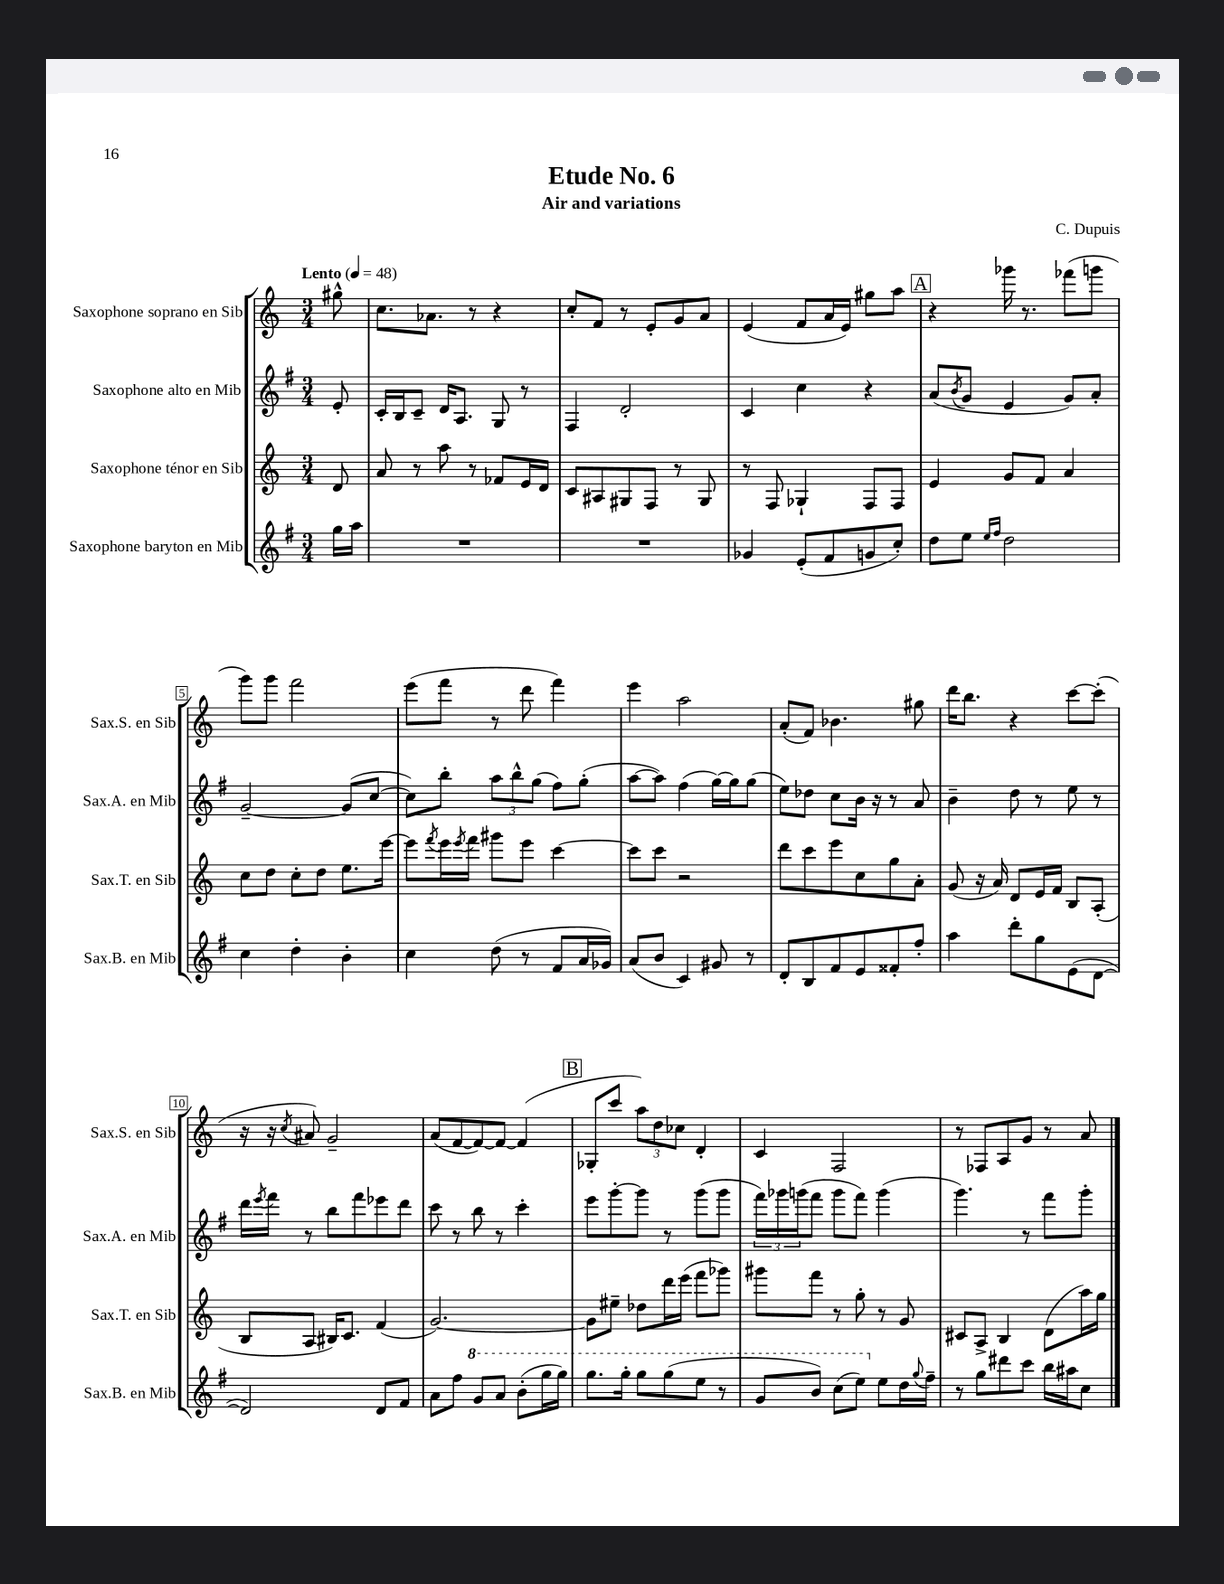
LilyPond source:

\header { title = "Etude No. 6" composer = "C. Dupuis" subtitle = "Air and variations" }
<<
\new StaffGroup <<
\new Staff = "s0" \with { instrumentName = "Saxophone soprano en Sib" shortInstrumentName = "Sax.S. en Sib" } {
    \clef treble \key c \major \numericTimeSignature \time 3/4 \partial 8 \tempo "Lento" 4 = 48
    gis''8-^ |
    c''8. aes'8. r8 r4 |
    c''8-. f'8 r8 e'8-. g'8 a'8 |
    e'4( f'8 a'16 e'16) gis''8 a''8 |
    \mark \markup { \box "A" } r4 ges'''16 r8. fes'''8( g'''8 |
    g'''8) g'''8 f'''2 |
    e'''8( f'''8 r8 d'''8 f'''4) |
    e'''4 a''2 |
    a'8-.( f'8) bes'4. gis''8 |
    d'''16 b''8. r4 c'''8~ c'''8-.( |
    r16 r16 \acciaccatura { c''8 } ais'8) g'2-- |
    a'8( f'8~ f'8~) f'8~ f'4( |
    \mark \markup { \box "B" } ges8-. c'''8 \tuplet 3/2 { a''8) d''8 ces''8 } d'4-. |
    c'4 f2 |
    r8 fes8 a8 g'8 r8 a'8 \bar "|." |
}
\new Staff = "s1" \with { instrumentName = "Saxophone alto en Mib" shortInstrumentName = "Sax.A. en Mib" } {
    \clef treble \key g \major \numericTimeSignature \time 3/4 \partial 8
    e'8-. |
    c'16-. b16 c'8-- d'16 a8. g8 r8 |
    fis4 d'2-. |
    c'4 c''4 r4 |
    \mark \markup { \box "A" } a'8( \acciaccatura { b'8 } g'8 e'4 g'8) a'8-. |
    g'2~-- g'8( c''8~ |
    c''8) b''8-. \tuplet 3/2 { a''8 b''8-^ g''8( } fis''8) g''8-.( |
    a''8~ a''8) fis''4( g''16~) g''16 g''8( |
    e''8) des''8 c''8 b'16 r16 r8 a'8 |
    b'4-- d''8 r8 e''8 r8 |
    d'''16 \acciaccatura { e'''8 } fis'''16 r8 b''8 fis'''8 ees'''8 d'''8 |
    c'''8 r8 b''8 r8 c'''4-. |
    \mark \markup { \box "B" } e'''8 g'''8~-. g'''8 r8 g'''8( g'''8 |
    \tuplet 3/2 { fis'''16) ges'''16 g'''16( } fis'''8 g'''8 fis'''8) g'''4( |
    g'''4.) r8 fis'''8 g'''8-. \bar "|." |
}
\new Staff = "s2" \with { instrumentName = "Saxophone ténor en Sib" shortInstrumentName = "Sax.T. en Sib" } {
    \clef treble \key c \major \numericTimeSignature \time 3/4 \partial 8
    d'8 |
    a'8 r8 a''8 r8 fes'8 e'16 d'16 |
    c'8 ais8 gis8 f8 r8 gis8 |
    r8 f8 ges4-! f8 f8 |
    \mark \markup { \box "A" } e'4 g'8 f'8 a'4 |
    c''8 d''8 c''8-. d''8 e''8. e'''16~ |
    e'''8 \acciaccatura { f'''8 } e'''16 \acciaccatura { e'''8 } f'''16 gis'''8 e'''8 c'''4~ |
    c'''8 c'''8 r2 |
    d'''8 c'''8 e'''8 c''8 g''8 a'8-. |
    g'8( r16 a'16) d'8 e'16 f'16 b8 a8-.( |
    b8 a8 bis16) c'8. f'4( |
    g'2.~) |
    \mark \markup { \box "B" } g'8 eis''8-- des''8 d'''16 e'''16( f'''8 ges'''8) |
    gis'''8 f'''8 r8 g''8-. r8 g'8 |
    cis'8 a8-> b4 d'8( a''16) g''16 \bar "|." |
}
\new Staff = "s3" \with { instrumentName = "Saxophone baryton en Mib" shortInstrumentName = "Sax.B. en Mib" } {
    \clef treble \key g \major \numericTimeSignature \time 3/4 \partial 8
    g''16 a''16 |
    R2. |
    R2. |
    ges'4 e'8-.( fis'8 g'8 c''8-.) |
    \mark \markup { \box "A" } d''8 e''8 \grace { e''16 fis''16 } d''2 |
    c''4 d''4-. b'4-. |
    c''4 d''8( r8 fis'8 a'16 ges'16) |
    a'8( b'8 c'4) gis'8 r8 |
    d'8-. b8 fis'8 e'8 fisis'8-. fis''8-. |
    a''4 d'''8-. g''8 e'8( d'8~ |
    d'2) d'8 fis'8 |
    a'8 fis''8 \ottava #1 g''8 a''8 b''8-.( g'''16 g'''16) |
    \mark \markup { \box "B" } g'''8. g'''16-. g'''8 g'''8( e'''8 r8 |
    g''8 b''8) c'''8( e'''8) \ottava #0 e''8 d''16 \appoggiatura { g''8 } fis''16-- |
    r8 g''8 dis'''8 c'''8 b''16 ais''16 c''8 \bar "|." |
}
>>
>>
\layout { \context { \Score \override BarNumber.stencil = #(make-stencil-boxer 0.1 0.3 ly:text-interface::print) } }
